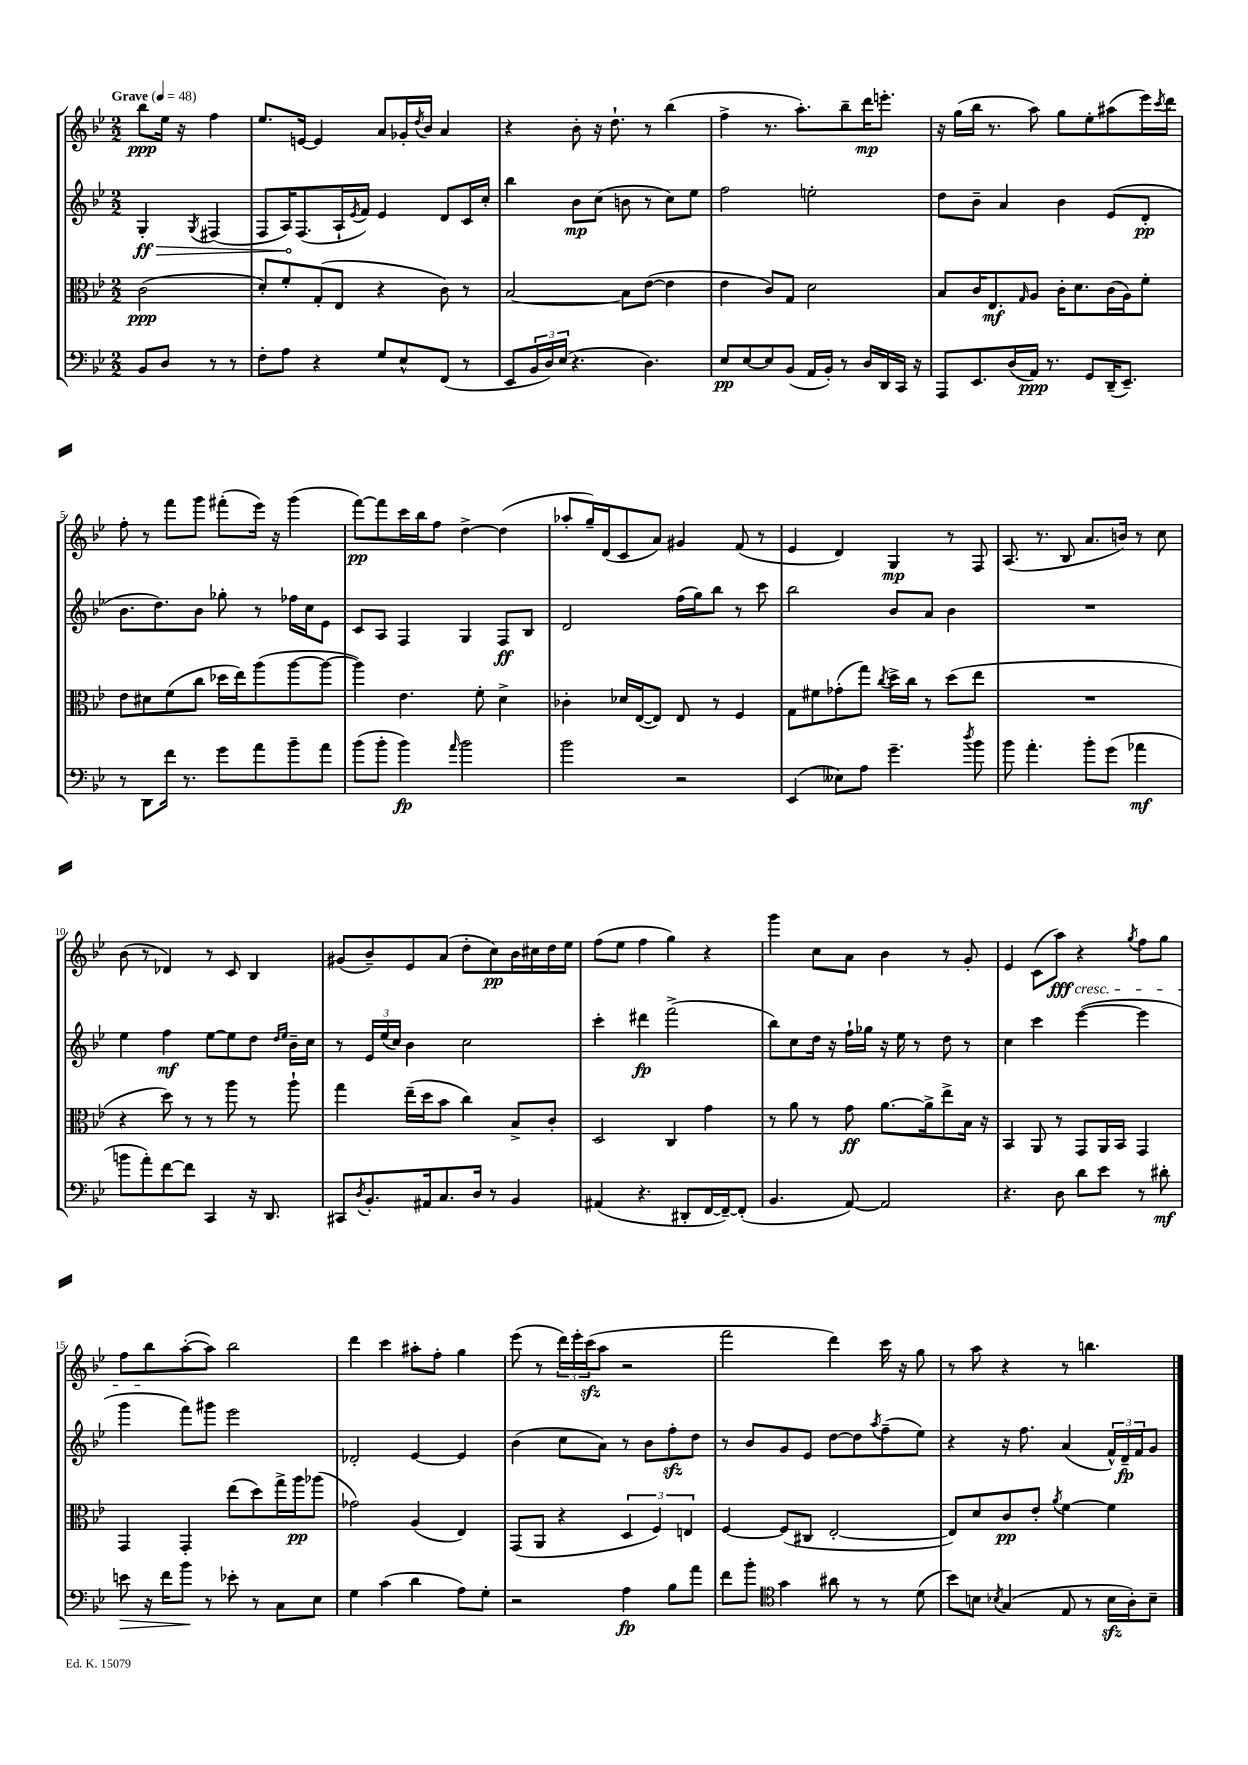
<<
\new StaffGroup <<
\new Staff = "s0" {
    \clef treble \key bes \major \numericTimeSignature \time 2/2 \partial 2 \tempo "Grave" 4 = 48
    bes''8\ppp ees''16 r16 f''4 |
    ees''8. e'16~ e'4 a'8 ges'16-. \acciaccatura { d''8 } bes'16 a'4 |
    r4 bes'8-. r16 d''8.-! r8 bes''4( |
    f''4-> r8. a''8.-.) bes''8-- d'''16\mp e'''8.-. |
    r16 g''16( bes''16 r8. a''8) g''8 ees''8-. ais''8( ees'''16) \acciaccatura { c'''8 } d'''16 |
    f''8-. r8 f'''8 g'''8 fis'''8-.( ees'''16) r16 g'''4( |
    f'''8~\pp) f'''8 c'''16 bes''16 f''8 d''4~-> d''4( |
    aes''8-. g''16--) d'16( c'8 a'8) gis'4 f'8( r8 |
    ees'4 d'4) g4\mp r8 f8 |
    a8.( r8. bes8 a'8. b'16) r8 c''8 |
    bes'8( r8 des'4) r8 c'8 bes4 |
    gis'8( bes'8--) ees'8 a'8( d''8-. c''8\pp) bes'16 cis''16 d''16 ees''16 |
    f''8( ees''8 f''4 g''4) r4 |
    g'''4 c''8 a'8 bes'4 r8 g'8-. |
    ees'4 c'8( a''8\fff\cresc) r4 \acciaccatura { g''8 } f''8 g''8 |
    f''8 bes''8\! a''8~-.( a''8) bes''2 |
    d'''4 c'''4 ais''8-. f''8-. g''4 |
    ees'''8( r8 \tuplet 3/2 { d'''16) ees'''16-. c'''16\sfz( } a''8 r2 |
    f'''2 d'''4) c'''16 r16 g''8 |
    r8 a''8 r4 r8 b''4. \bar "|." |
}
\new Staff = "s1" {
    \clef treble \key bes \major \numericTimeSignature \time 2/2 \partial 2
    \once \override Hairpin.circled-tip = ##t g4-.\ff\> \acciaccatura { g8 } fis4( |
    f8 a16\!) f8.( a16-! \acciaccatura { ees'8 } f'16) ees'4 d'8 c'16 c''16-. |
    bes''4 bes'8\mp c''8( b'8 r8 c''8) ees''8 |
    f''2 e''2-. |
    d''8 bes'8-- a'4 bes'4 ees'8( d'8-.\pp |
    bes'8. d''8.) bes'8 ges''8-. r8 fes''16 c''16 ees'8 |
    c'8 a8 f4 g4 f8\ff bes8 |
    d'2 f''16( g''16) bes''8 r8 c'''8 |
    bes''2 bes'8 a'8 bes'4 |
    R1 |
    ees''4 f''4\mf ees''8~ ees''8 d''8 \grace { d''16 ees''16 } bes'16-- c''16 |
    r8 \tuplet 3/2 { ees'16 ees''16( c''16) } bes'4 c''2 |
    c'''4-. dis'''4\fp f'''2->( |
    bes''8) c''8 d''16 r16 f''16-! ges''16 r16 ees''16 r8 d''8 r8 |
    c''4 c'''4 ees'''4~( ees'''4 |
    g'''4 f'''8) gis'''8 ees'''2 |
    des'2-. ees'4~ ees'4 |
    bes'4( c''8 a'8) r8 bes'8 f''8-.\sfz d''8 |
    r8 bes'8 g'8 ees'8 d''8~ d''8 \acciaccatura { a''8 } f''8--( ees''8) |
    r4 r16 f''8. a'4( \tuplet 3/2 { f'16-^) d'16--\fp f'16 } g'8 \bar "|." |
}
\new Staff = "s2" {
    \clef alto \key bes \major \numericTimeSignature \time 2/2 \partial 2
    c'2\ppp( |
    d'8-.) f'8-. g8-.( ees8 r4 c'8) r8 |
    bes2~ bes8 ees'8~( ees'4 |
    ees'4 c'8) g8 d'2 |
    bes8 c'16 ees8.\mf \grace { g16 } a8 c'16-. d'8. c'16( a16) f'8-. |
    ees'8 dis'8 f'8( c''8 des''16 ees''16) a''8( a''8~ a''8~ |
    a''4) ees'4. f'8-. d'4-> |
    ces'4-. des'16 ees16~( ees8) ees8 r8 f4 |
    g8 fis'8 ges'8-.( g''8) \acciaccatura { c''8 } d''16-> c''16 r8 d''8( ees''8 |
    R1 |
    r4 d''8) r8 r8 a''8 r8 a''8-! |
    g''4 ees''16--( d''16 bes'8 c''4) bes8-> c'8-. |
    d2 c4 g'4 |
    r8 a'8 r8 g'8\ff a'8.~ a'16-> ees''8-> bes16 r16 |
    bes,4 a,8 r8 g,8 a,16 bes,16 g,4 |
    g,4 g,4-. ees''8( d''8) g''16-> a''16\pp aes''8( |
    ges'2) a4( ees4) |
    g,8( a,8 r4 \tuplet 3/2 { d4 f4) e4 } |
    f4~ f8( cis8 ees2~-. |
    ees8) d'8 c'8\pp ees'8-. \acciaccatura { a'8 } f'4~ f'4 \bar "|." |
}
\new Staff = "s3" {
    \clef bass \key bes \major \numericTimeSignature \time 2/2 \partial 2
    bes,8 d8 r8 r8 |
    f8-. a8 r4 g8 ees8-^ f,8( r8 |
    ees,8 \tuplet 3/2 { bes,16 d16) ees16( } r4. d4.) |
    ees8\pp ees8~ ees8 bes,8( a,16 bes,16-.) r8 d16 d,16 c,16 r16 |
    a,,8 ees,8. d16( a,16\ppp) r8. g,8 d,16--( ees,8.--) |
    r8 d,8 f'16 r8. g'8 a'8 bes'8-- a'8 |
    bes'8( bes'8-. bes'4\fp) \grace { a'16 } bes'2 |
    bes'2 r2 |
    ees,4( eeses8) a8 g'4.-- \acciaccatura { d''8 } bes'8 |
    bes'8 a'4.-. bes'8-. g'8( aes'4\mf |
    b'8 a'8-.) f'8~ f'8 c,4 r16 d,8. |
    cis,8 \acciaccatura { d8 } bes,8.-. ais,16 c8. d16 r8 bes,4 |
    ais,4( r4. dis,8-. f,16~ f,16~--) f,8-.( |
    bes,4. a,8~) a,2 |
    r4. d8 d'8 ees'8 r8 dis'8-.\mf |
    e'8\> r16 f'16 bes'8\! r8 ees'8-. r8 c8 ees8 |
    g4 c'4( d'4 a8) g8-. |
    r2 a4\fp bes8 a'8 |
    f'8 bes'8-. \clef tenor g'4 ais'8 r8 r8 d'8( |
    bes'8) b8 \acciaccatura { bes8 } g4( ees8 r8 bes16\sfz a16-.) bes8-- \bar "|." |
}
>>
>>
